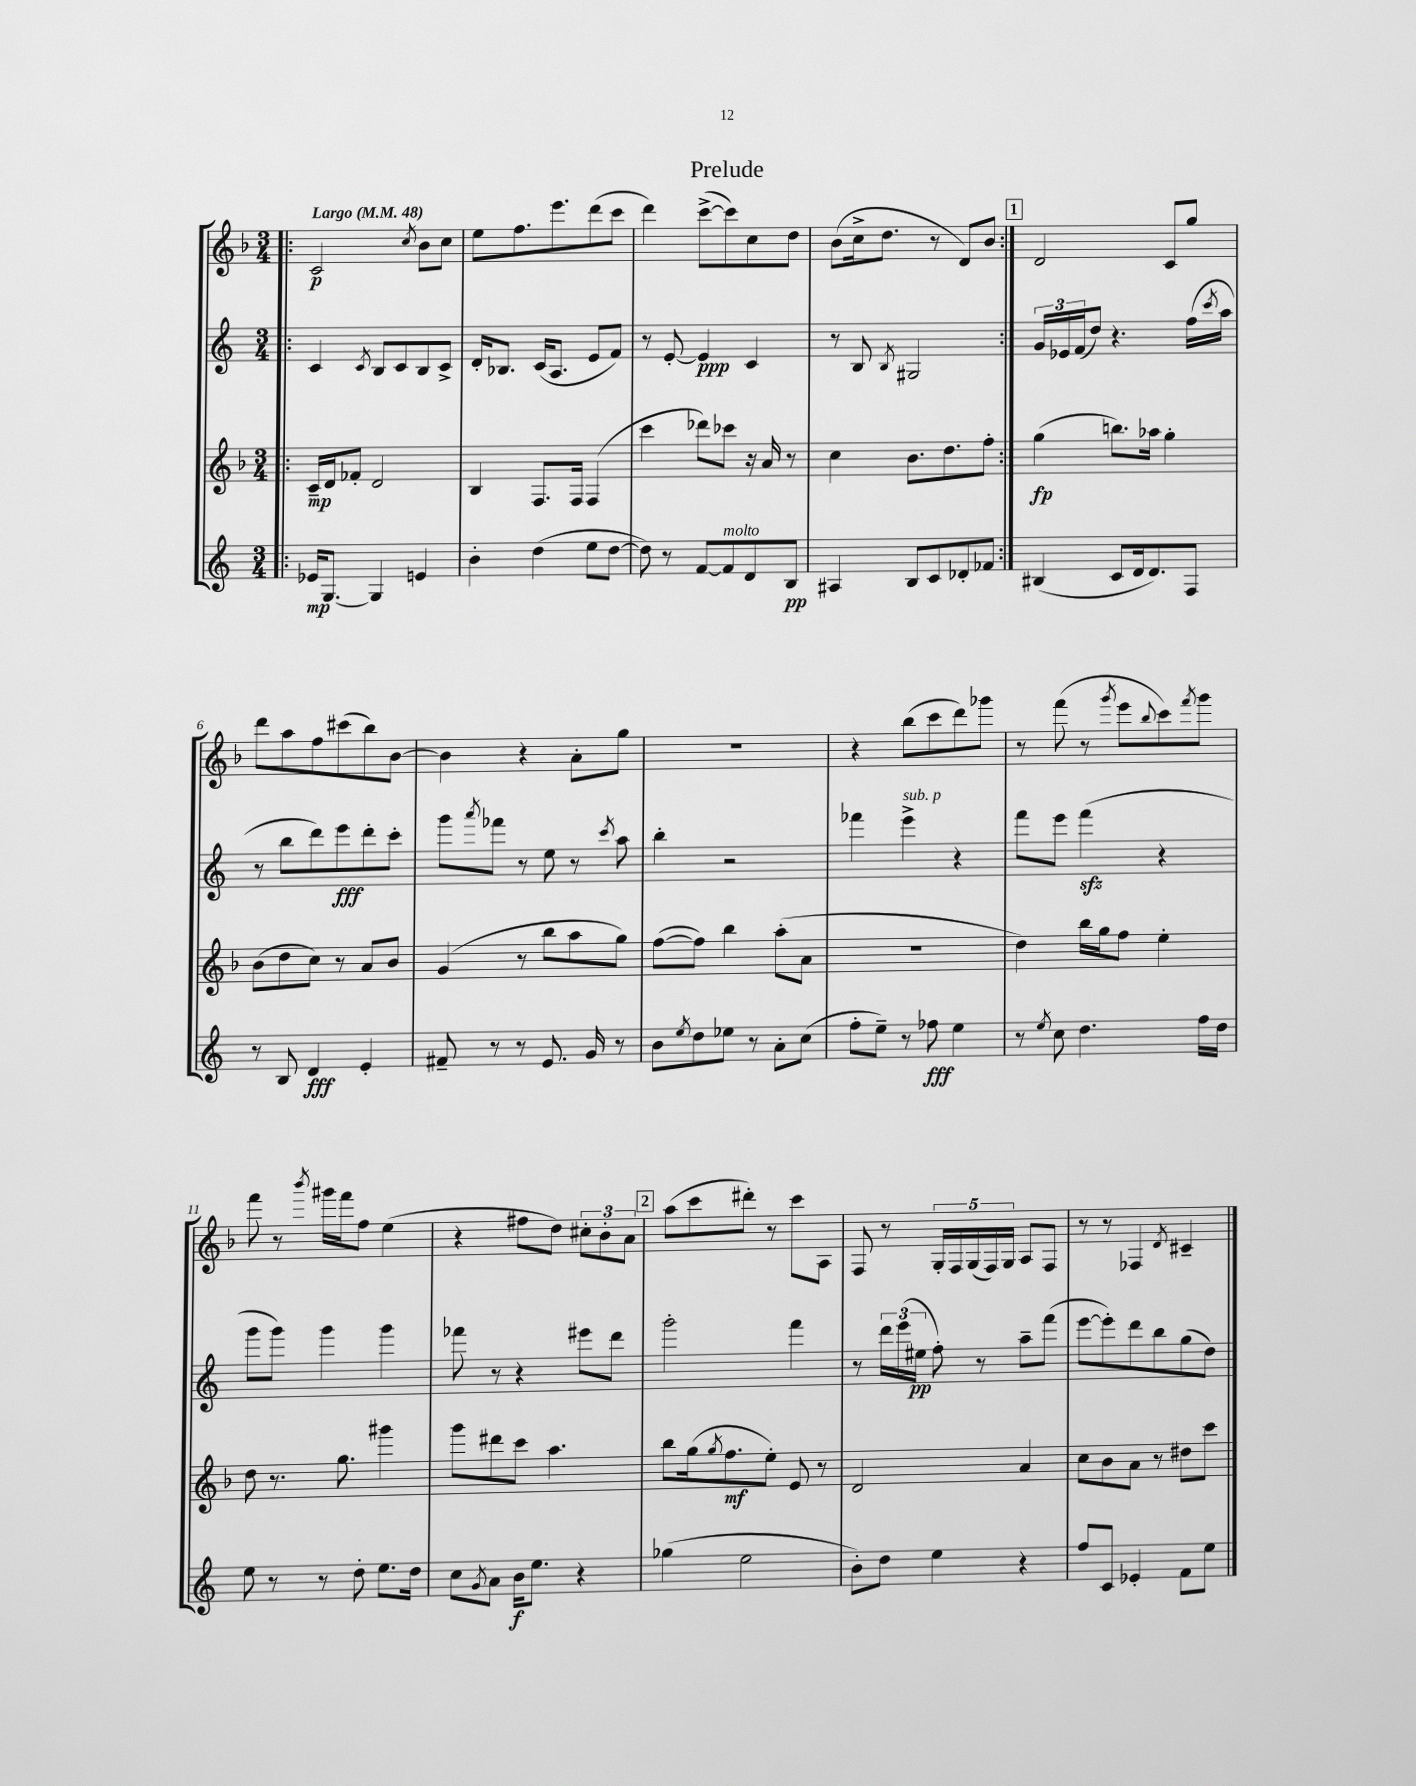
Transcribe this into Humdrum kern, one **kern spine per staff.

**kern	**kern	**kern	**kern
*staff4	*staff3	*staff2	*staff1
*clefG2	*clefG2	*clefG2	*clefG2
*k[]	*k[b-]	*k[]	*k[b-]
*M3/4	*M3/4	*M3/4	*M3/4
*MM48	*MM48	*MM48	*MM48
=!|:	=!|:	=!|:	=!|:
16e-/LK	16c~/LL	4c/	2c/
[8.G/J	16d/J	.	.
.	8f-'/J	.	.
.	.	8qc/	.
4G/]	2d/	8B/L	.
.	.	8c/	.
.	.	.	8qcc/
4e/	.	8B/	8b-\L
.	.	8c^/J	8cc\J
=	=	=	=
4b'\	4B-/	16d'/LK	8ee\L
.	.	8.B-/J	.
.	.	.	8.ff\
(4dd\	8.F/L	(16c/LK	.
.	.	8.A/J	8.eee\
.	16F/Jk	.	.
8ee\L	(4F/	8e/L	(8ddd\
[8dd\J	.	8f/J)	8ccc\J
=	=	=	=
8dd\])	4ccc\	8r	4ddd\)
8r	.	[8e'/	.
[8f/L	8ddd-\L)	4e/]	([8ccc^\L
8f/]	8ccc-\J	.	8ccc\])
8d/	16r	4c/	8cc\
.	16a/	.	.
8B/J	8r	.	8dd\J
=	=	=	=
4A#/	4cc\	8r	(8b-\L
.	.	8B/	16cc^\k
.	.	.	8.dd\J
.	.	8qB/	.
8B/L	8.b-\L	2G#/	.
8c/	.	.	8r
.	8.dd\	.	.
8d-'/	.	.	8d/L)
8f-/J	8ff'\J	.	8b-/J
=:|!	=:|!	=:|!	=:|!
(4B#/	(4gg\	24g/LL	2d/
.	.	24e-/	.
.	.	(24f/J	.
.	.	8dd/J)	.
8c/L	8.bb\L)	4.r	.
16d/k	.	.	.
8.d/)	16aa-\Jk	.	.
.	4gg'\	.	8c/L
8F/J	.	(16ff\LL	8gg/J
.	.	8qccc/	.
.	.	16aa\JJ	.
=	=	=	=
8r	(8b-\L	8r	8ddd\L
8B/	8dd\	8bb\L	8aa\
4d/	8cc\J)	8ddd\)	8ff\
.	8r	8eee\	(8ccc#\
4e'/	8a/L	8ddd'\	8bb-\)
.	8b-/J	8ccc'\J	[8b-\J
=	=	=	=
8f#~/	(4g/	8ggg\L	4b-\]
.	.	8qaaa/	.
8r	.	8fff-\J	.
8r	8r	8r	4r
8.e/	8bb-\L	8ee\	.
.	8aa\	8r	8a'\L
16g/	.	.	.
.	.	8qccc/	.
8r	8gg\J)	8aa\	8gg\J
=	=	=	=
8b\L	([8ff\L	4bb'\	2.r
8qee/	.	.	.
8dd\	8ff\]J)	.	.
8ee-\J	4bb-\	2r	.
8r	.	.	.
8a'\L	(8aa'\L	.	.
(8cc\J	8a\J	.	.
=	=	=	=
8ff'\L	2.r	4fff-\	4r
8ee~\J)	.	.	.
8r	.	4eee^\	(8bb-\L
8ff-\	.	.	8ccc\
4ee\	.	4r	8ddd\)
.	.	.	8ggg-\J
=	=	=	=
8r	4dd\)	8fff\L	8r
8qee/	.	.	.
8cc\	.	8eee\J	(8fff\
4.dd\	16bb-\LL	(4fff\	8r
.	16gg\J	.	.
.	.	.	8qggg/
.	8ff\J	.	8eee\L
.	.	.	8qqbb-/
.	4ee'\	4r	8ccc\)
.	.	.	8qfff/
16ff\LL	.	.	8ggg\J
16dd\JJ	.	.	.
=	=	=	=
8ee\	8dd\	8ggg\L	8fff\
8r	8.r	8ggg\J)	8r
.	.	.	8qbbb-/
8r	.	4ggg\	16ggg#\LL
.	8.gg\	.	16fff\J
8dd'\	.	.	8ff\J
8.ee\L	4ggg#\	4ggg\	(4ee\
16dd\Jk	.	.	.
=	=	=	=
8cc\L	8ggg\L	8fff-\	4r
8qg/	.	.	.
8a\J	8ddd#\	8r	.
16b\LK	8ccc\J	4r	8ff#\L
8.ee\J	.	.	.
.	4.aa\	.	8dd\J)
4r	.	8eee#\L	12cc#'\L
.	.	.	12b-'\
.	.	8ddd\J	.
.	.	.	12a\J
=	=	=	=
(4gg-\	8bb-\L	2ggg'\	(8aa\L
.	(16gg\k	.	8ccc\
.	8qgg/	.	.
.	8.ff\	.	.
2ee\	.	.	8ddd#'\J)
.	8ee'\J)	.	8r
.	8e/	4fff\	8ccc\L
.	8r	.	8A\J
=	=	=	=
8b'\L)	2d/	8r	8F/
8dd\J	.	24ddd\LL	8r
.	.	(24eee\	.
.	.	24ee#\JJ	.
4ee\	.	8ff'\)	20G'/LL
.	.	.	20F/
.	.	.	(20G/
.	.	8r	.
.	.	.	20F/)
.	.	.	20G/JJ
4r	4a/	8aa~\L	8A/L
.	.	(8fff\J	8F/J
=	=	=	=
8ff/L	8cc\L	[8eee\L	8r
8c/J	8b-\	8eee'\])	8r
4e-'/	8a\J	8ddd\	4F-/
.	8r	8bb\	.
.	.	.	8qd/
8f\L	8dd#\L	(8gg\	4c#~/
8ee\J	8ccc\J	8dd\J)	.
==	==	==	==
*-	*-	*-	*-
